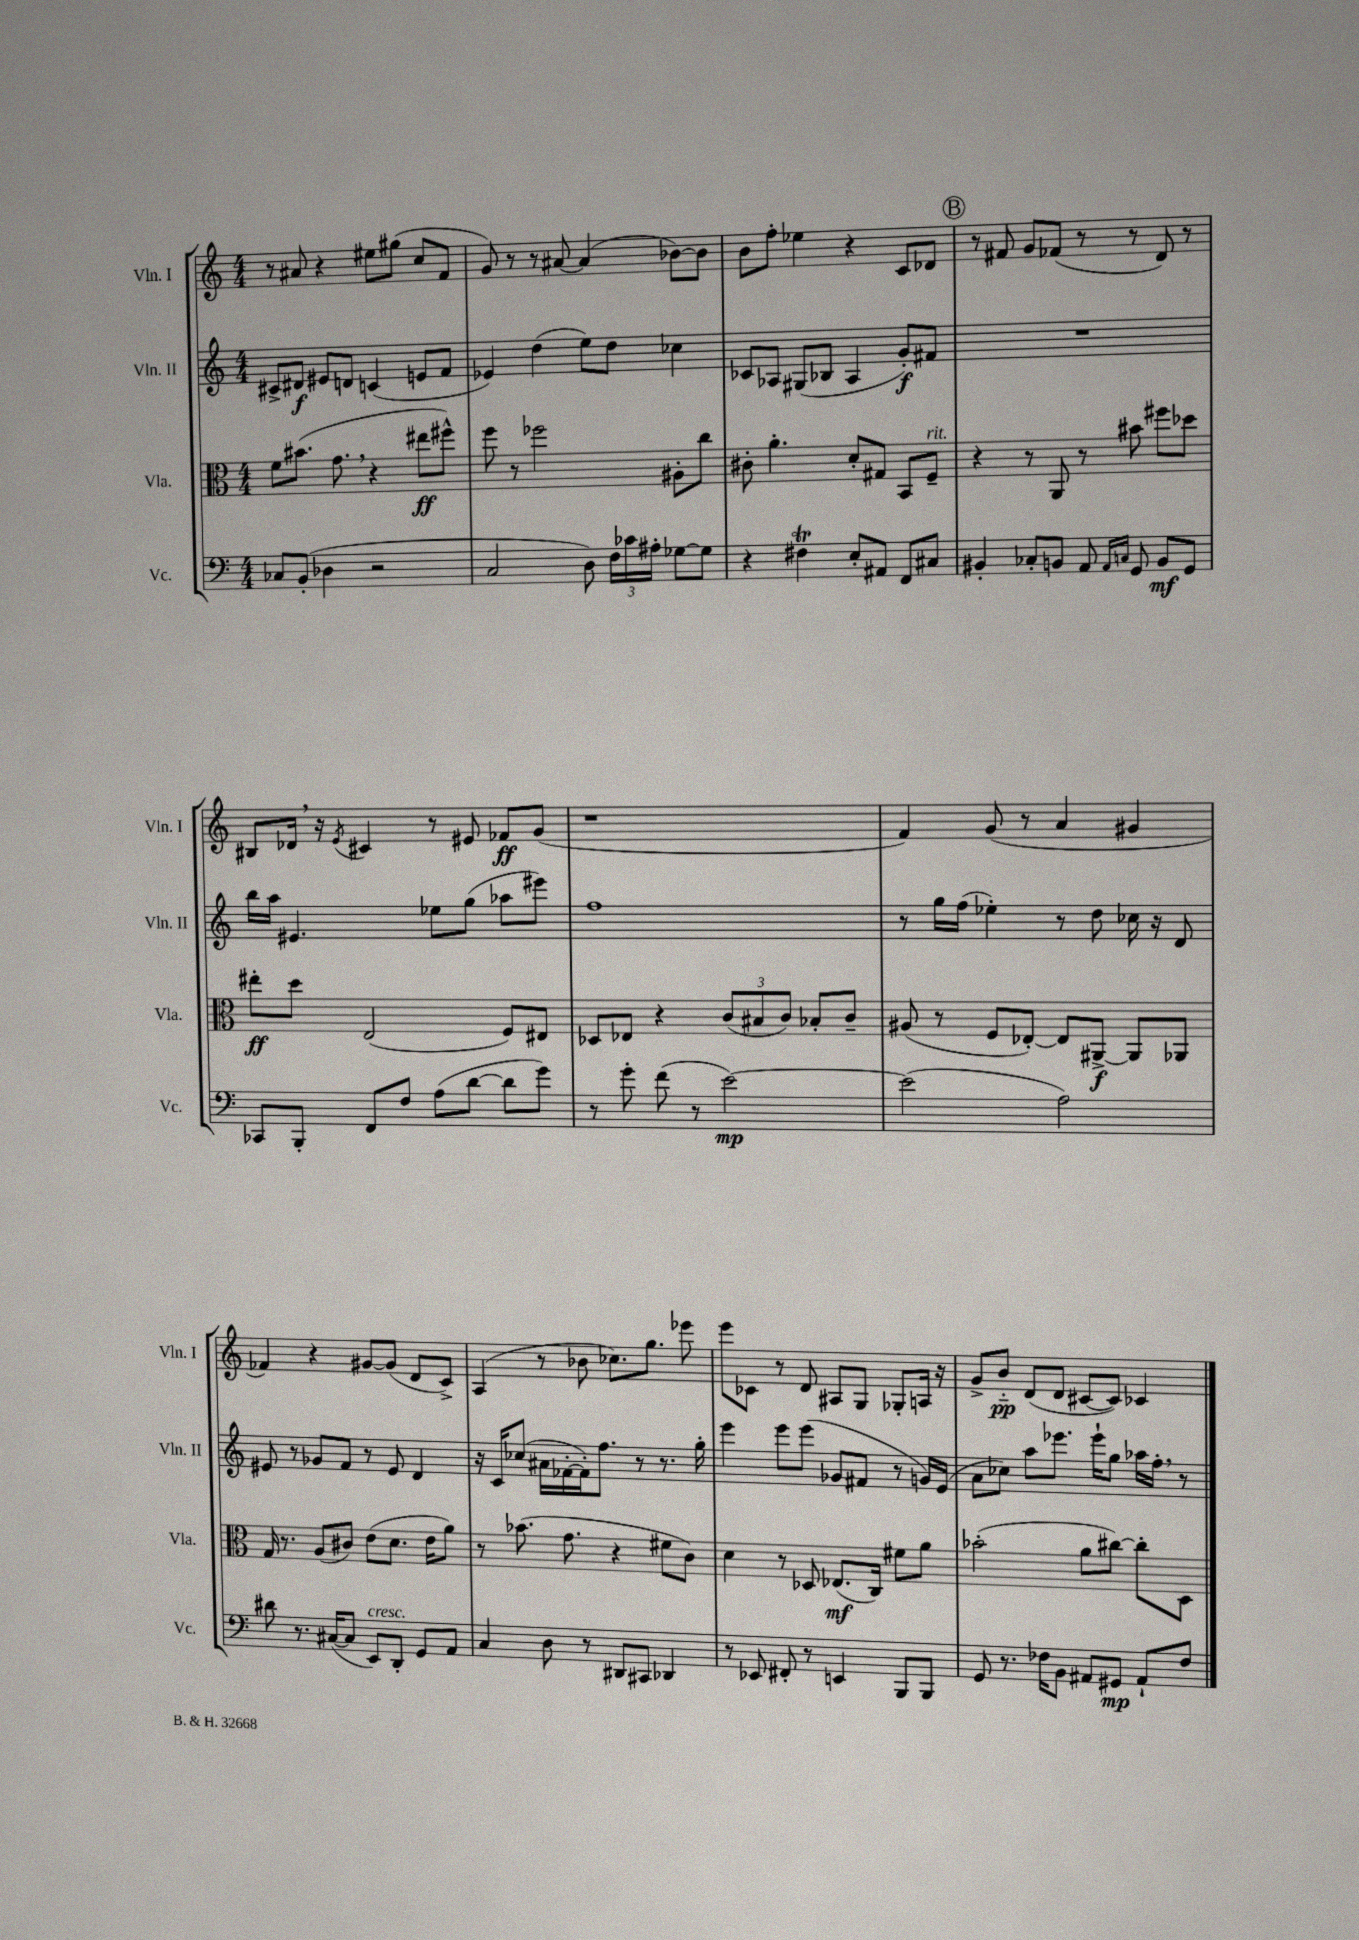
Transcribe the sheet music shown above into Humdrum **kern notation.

**kern	**dynam	**kern	**dynam	**kern	**dynam	**kern	**dynam
*part4	*part4	*part3	*part3	*part2	*part2	*part1	*part1
*staff4	*staff4	*staff3	*staff3	*staff2	*staff2	*staff1	*staff1
*I"Vc.	*	*I"Vla.	*	*I"Vln. II	*	*I"Vln. I	*
*I'Vc.	*	*I'Vla.	*	*I'Vln. II	*	*I'Vln. I	*
*clefF4	*	*clefC3	*	*clefG2	*	*clefG2	*
*k[]	*	*k[]	*	*k[]	*	*k[]	*
*M4/4	*	*M4/4	*	*M4/4	*	*M4/4	*
=125	=125	=125	=125	=125	=125	=125	=125
8C-X/L	.	8f\L	.	8c#X^/L	.	8r	.
(8BB'/J	.	(8.b#X\J	.	8d#X/J	f	8a#X/	.
4D-X\	.	.	.	8e#X/L	.	4r	.
.	.	8.g,\	.	.	.	.	.
.	.	.	.	8dn/J	.	.	.
2r	.	4r	.	(4cn/	.	8ee#X\L	.
.	.	.	.	.	.	(8gg#X\J	.
.	.	8ee#X\L	ff	8en/L	.	8cc/L	.
.	.	8ff#X^^\J)	.	8f/J	.	8f/J	.
=126	=126	=126	=126	=126	=126	=126	=126
2C/	.	8ff\	.	4e-X/)	.	8g/)	.
.	.	8r	.	.	.	8r	.
.	.	2ff-X\	.	(4dd\	.	8r	.
.	.	.	.	.	.	[8a#X/	.
8D\)	.	.	.	8ee\L)	.	(4a#/]	.
24F\LL	.	.	.	8dd\J	.	.	.
24c-X\	.	.	.	.	.	.	.
24A#X'\JJ	.	.	.	.	.	.	.
[8G-X\L	.	8A#X'\L	.	4cc-X\	.	[8b-X\L)	.
8G-\J]	.	8cc\J	.	.	.	8b-\J]	.
=127	=127	=127	=127	=127	=127	=127	=127
4r	.	8c#X'\	.	8c-X/L	.	8b\L	.
.	.	4.a'\	.	8A-X/J	.	8ff'\J	.
4F#Xt\	.	.	.	(8G#X/L	.	4ee-X\	.
.	.	.	.	8B-X/J	.	.	.
8E'/L	.	8d'/L	.	4A-/	.	4r	.
8AA#X/J	.	8G#X/J	.	.	.	.	.
8FF/L	.	8BB/L	.	8g'/L)	f	8c/L	.
!	!	!LO:TX:a:i:t=rit.	!	!	!	!	!
8C#X/J	.	8F~/J	.	8f#X/J	.	8d-X/J	.
!!LO:REH:place=s1:t=B
=128	=128	=128	=128	=128	=128	=128	=128
4BB#X'/	.	4r	.	1r	.	8r	.
.	.	.	.	.	.	8f#X/	.
8C-X'/L	.	8r	.	.	.	8g/L	.
8BBn/J	.	8AA/	.	.	.	(8f-X/J	.
8AA/	.	8r	.	.	.	8r	.
16qqAA/LL	.	.	.	.	.	.	.
16qqCn/JJ	.	.	.	.	.	.	.
8GG/	.	8b#X\	.	.	.	8r	.
8BB/L	mf	8ff#X\L	.	.	.	8d/)	.
8GG/J	.	8dd-X\J	.	.	.	8r	.
!!LO:LB:g=z
=129	=129	=129	=129	=129	=129	=129	=129
8CC-X/L	.	8ee#X'\L	ff	16bb\LL	.	8B#X/L	.
.	.	.	.	16aa\JJ	.	.	.
8BBB'/J	.	8dd\J	.	4.e#X/	.	16d-X,/Jk	.
.	.	.	.	.	.	16r	.
.	.	.	.	.	.	8qe/	.
8FF/L	.	(2E/	.	.	.	4c#X/	.
8F/J	.	.	.	.	.	.	.
(8A\L	.	.	.	8ee-X\L	.	8r	.
[8d\J	.	.	.	(8gg\J	.	8e#X/	.
8d\L]	.	8F/L)	.	8aa-X\L	.	8f-X/L	ff
8g\J)	.	8E#X/J	.	8eee#X\J)	.	(8g/J	.
=130	=130	=130	=130	=130	=130	=130	=130
8r	.	8D-X/L	.	1ff	.	1r	.
8g'\	.	8E-X/J	.	.	.	.	.
(8f\	.	4r	.	.	.	.	.
8r	.	.	.	.	.	.	.
[2e\)	mp	(12c/L	.	.	.	.	.
.	.	12B#X/	.	.	.	.	.
.	.	12c/J)	.	.	.	.	.
.	.	8B-X'/L	.	.	.	.	.
.	.	8c~/J	.	.	.	.	.
=131	=131	=131	=131	=131	=131	=131	=131
(2e\]	.	(8A#X/	.	8r	.	4f/)	.
.	.	8r	.	16gg\LL	.	.	.
.	.	.	.	(16ff\JJ	.	.	.
.	.	8F/L	.	4ee-X'\)	.	(8g/	.
.	.	[8E-X'/J)	.	.	.	8r	.
2A\)	.	8E-/L]	.	8r	.	4a/	.
.	.	[8AA#X^/J	f	8dd\	.	.	.
.	.	8AA#/L]	.	16cc-X\	.	4g#X/	.
.	.	.	.	16r	.	.	.
.	.	8AA-X/J	.	8d/	.	.	.
!!LO:LB:g=z
=132	=132	=132	=132	=132	=132	=132	=132
8d#X\	.	16G/	.	8e#X/	.	4f-X/)	.
.	.	8.r	.	.	.	.	.
8.r	.	.	.	8r	.	.	.
.	.	(8A/L	.	8g-X/L	.	4r	.
([16C#X/KL	.	.	.	.	.	.	.
8C#/J]	.	8c#X/J)	.	8f/J	.	.	.
!LO:TX:a:i:t=cresc.	!	!	!	!	!	!	!
8EE/L)	.	(8e\L	.	8r	.	[8g#X/L	.
8DD'/J	.	8.d\J	.	8e#/	.	(8g#/J]	.
8GG/L	.	.	.	4d/	.	8d/L	.
.	.	16e\KL	.	.	.	.	.
8AA/J	.	8a\J)	.	.	.	8c^/J)	.
=133	=133	=133	=133	=133	=133	=133	=133
4C/	.	8r	.	16r	.	(4A/	.
.	.	.	.	16c/KL	.	.	.
.	.	(8.b-X\	.	(8cc-X/J	.	.	.
8D\	.	.	.	16a#X\LL	.	8r	.
.	.	8.g\	.	[16f-X'\	.	.	.
8r	.	.	.	16f-'\J])	.	8b-X\	.
.	.	.	.	8.ff\J	.	.	.
8DD#X/L	.	4r	.	.	.	8.cc-X\L)	.
8CC#X/J	.	.	.	8r	.	.	.
.	.	.	.	.	.	8.gg\J	.
4DD-X/	.	8f#X\L	.	8.r	.	.	.
.	.	8c\J)	.	.	.	8eee-X\	.
.	.	.	.	16gg'\	.	.	.
=134	=134	=134	=134	=134	=134	=134	=134
8r	.	4d\	.	4eee\	.	8eee\L	.
8EE-X/	.	.	.	.	.	8c-X\J	.
8FF#X'/	.	8r	.	8eee\L	.	8r	.
8r	.	8D-X/	.	(8eee\J	.	8d/	.
4EEn/	.	(8.E-X/L	mf	8g-X/L	.	8A#X/L	.
.	.	.	.	8f#X/J	.	8G/J	.
.	.	16C/Jk)	.	.	.	.	.
8BBB/L	.	8f#X\L	.	8r	.	8G-X'/L	.
8BBB/J	.	8a\J	.	16gn/LL)	.	16An/Jk	.
.	.	.	.	(16e/JJ	.	16r	.
=135	=135	=135	=135	=135	=135	=135	=135
8GG/	.	(2b-X'\	.	8a\L	.	8g^/L	.
8.r	.	.	.	8cc-X\J)	.	8b/J	pp
.	.	.	.	8aa\L	.	(8d/L	.
16F-X\KL	.	.	.	.	.	.	.
8BB\J	.	.	.	8.eee-X\J	.	8d/J	.
8AA#X/L	.	8a\L	.	.	.	[8c#X/L	.
.	.	.	.	16eee-`\KL	.	.	.
8GG#X/J	mp	[8cc#X\J)	.	8gg\J	.	8c#/J])	.
8AA#`/L	.	8cc#'\L]	.	16aa-X\LL	.	4c-X/	.
.	.	.	.	16ff',\JJ	.	.	.
8F-/J	.	8D\J	.	8r	.	.	.
==	==	==	==	==	==	==	==
*-	*-	*-	*-	*-	*-	*-	*-
